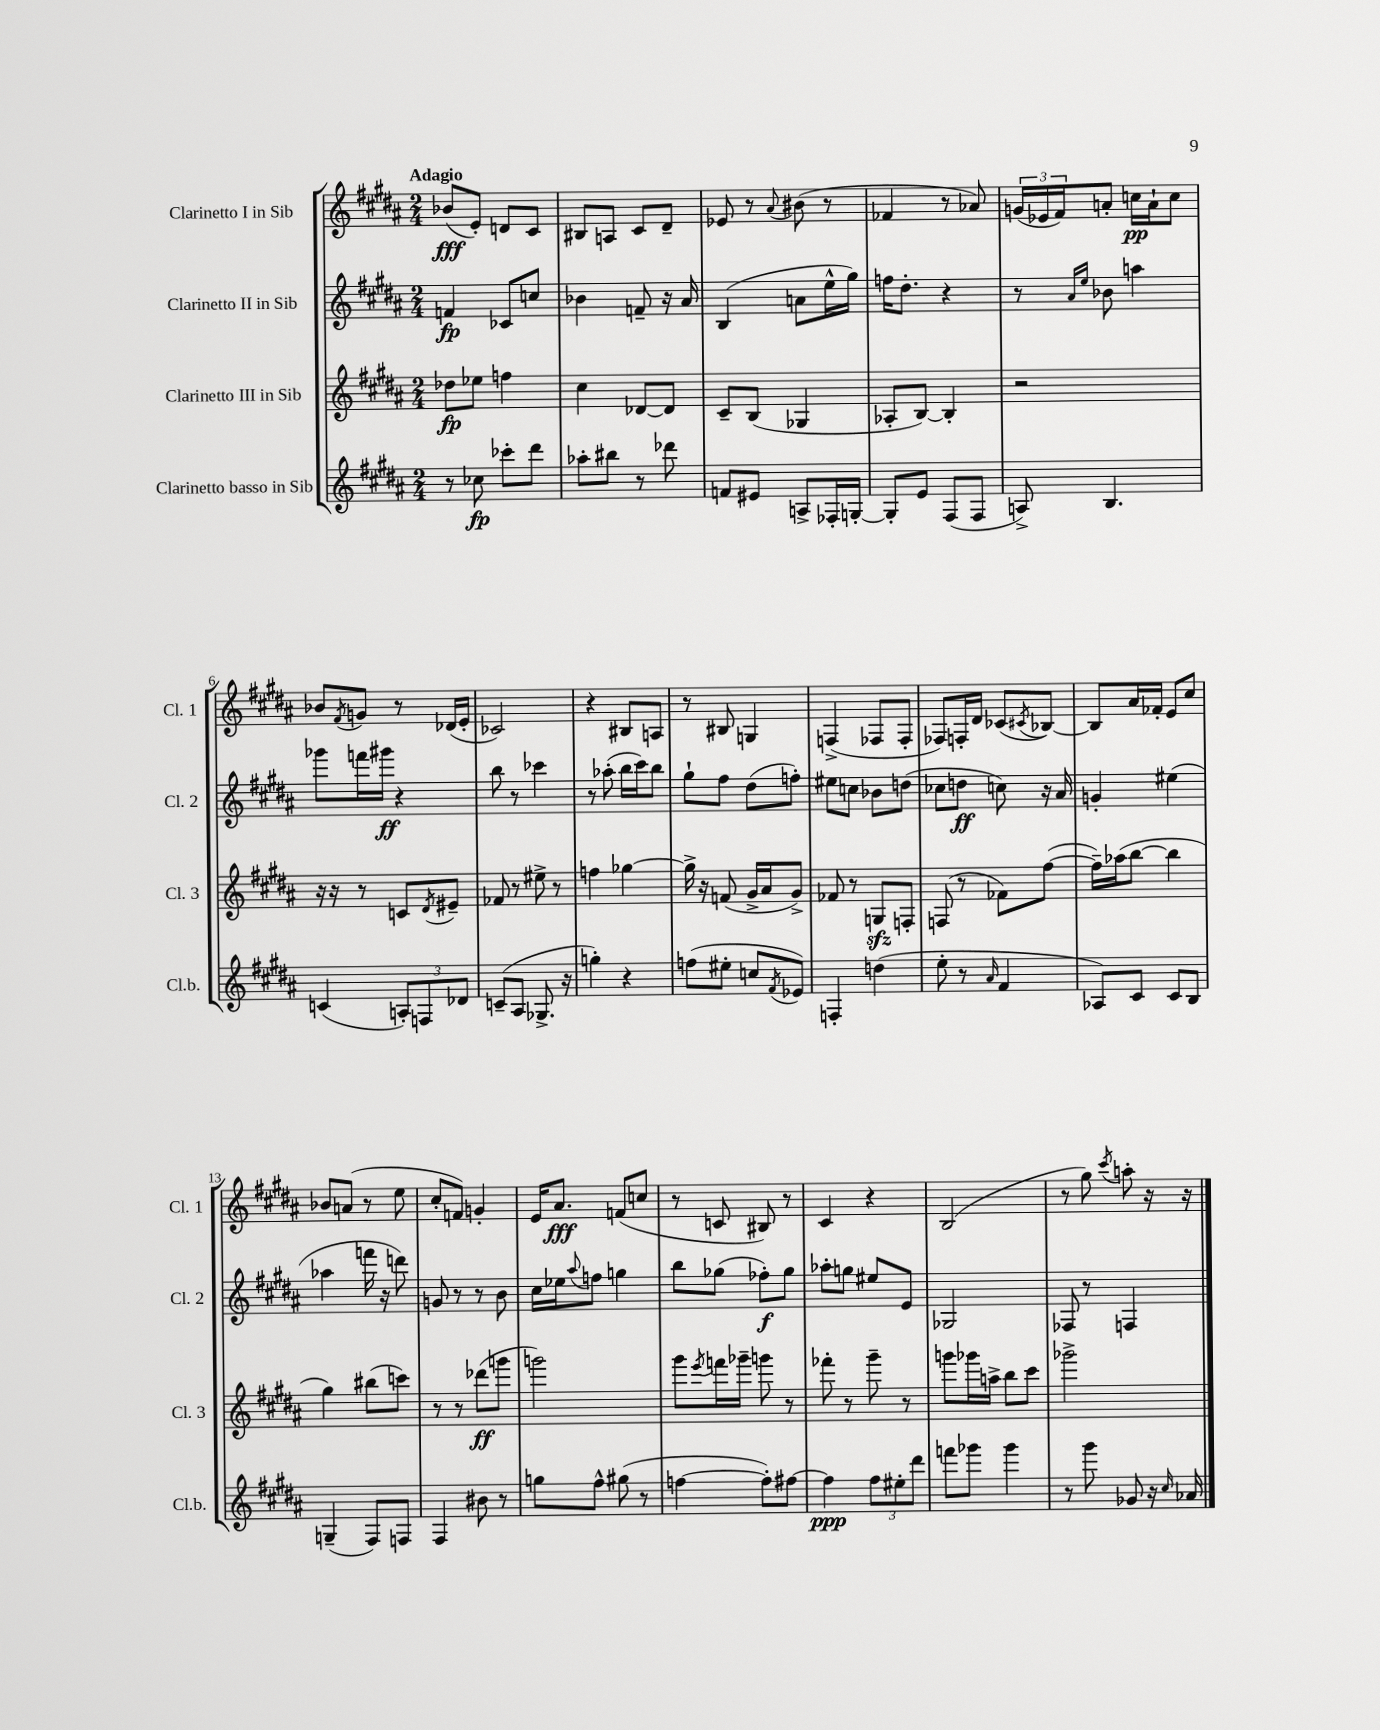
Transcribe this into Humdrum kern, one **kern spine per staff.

**kern	**dynam	**kern	**dynam	**kern	**dynam	**kern	**dynam
*part4	*part4	*part3	*part3	*part2	*part2	*part1	*part1
*staff4	*staff4	*staff3	*staff3	*staff2	*staff2	*staff1	*staff1
*I"Clarinetto basso in Sib	*	*I"Clarinetto III in Sib	*	*I"Clarinetto II in Sib	*	*I"Clarinetto I in Sib	*
*I'Cl.b.	*	*I'Cl. 3	*	*I'Cl. 2	*	*I'Cl. 1	*
*clefG2	*	*clefG2	*	*clefG2	*	*clefG2	*
*k[f#c#g#d#a#]	*	*k[f#c#g#d#a#]	*	*k[f#c#g#d#a#]	*	*k[f#c#g#d#a#]	*
*M2/4	*	*M2/4	*	*M2/4	*	*M2/4	*
=1	=1	=1	=1	=1	=1	=1	=1
!	!	!	!	!	!	!LO:TX:a:B:t=Adagio	!
8r	.	8dd-X\L	fp	4fn/	fp	(8b-X/L	fff
8cc-X\	fp	8ee-X\J	.	.	.	8e'/J)	.
8ccc-X'\L	.	4ffn\	.	8c-X/L	.	8dn/L	.
8ddd#\J	.	.	.	8ccn/J	.	8c#/J	.
=2	=2	=2	=2	=2	=2	=2	=2
8aa-X'\L	.	4cc#\	.	4b-X\	.	8B#X/L	.
8bb#X\J	.	.	.	.	.	8An/J	.
8r	.	[8d-X/L	.	8fn~/	.	8c#/L	.
8ddd-X\	.	8d-/J]	.	16r	.	8d#~/J	.
.	.	.	.	16a#/	.	.	.
=3	=3	=3	=3	=3	=3	=3	=3
8fn/L	.	8c#~/L	.	(4B/	.	8e-X/	.
8e#X/J	.	(8B/J	.	.	.	8r	.
.	.	.	.	.	.	8qqa#/	.
8An^/L	.	4G-X/	.	8an\L	.	(8b#X\	.
16F-X'/L	.	.	.	16ee^^\L	.	8r	.
[16Gn'/JJ	.	.	.	16gg#\JJ)	.	.	.
=4	=4	=4	=4	=4	=4	=4	=4
8G'/L]	.	8A-X'/L	.	16ffn\KL	.	4f-X/	.
.	.	.	.	8.dd#'\J	.	.	.
8e/J	.	[8B/J)	.	.	.	.	.
(8F#/L	.	4B'/]	.	4r	.	8r	.
8F#/J	.	.	.	.	.	8a-X/)	.
=5	=5	=5	=5	=5	=5	=5	=5
8An^/)	.	2r	.	8r	.	(24gn/LL	.
.	.	.	.	.	.	24e-X/	.
.	.	.	.	.	.	24f#/J)	.
.	.	.	.	16qqa#/LL	.	.	.
.	.	.	.	16qqee/JJ	.	.	.
4.B/	.	.	.	8b-X\	.	8an'/J	.
.	.	.	.	4aan\	.	16ccn\LL	pp
.	.	.	.	.	.	16a`\J	.
.	.	.	.	.	.	8cc\J	.
!!LO:LB:g=z
=6	=6	=6	=6	=6	=6	=6	=6
(4cn/	.	16r	.	8ggg-X\L	.	8b-X/L	.
.	.	16r	.	.	.	.	.
.	.	.	.	.	.	8qf#/	.
.	.	8r	.	16fffn\L	.	8gn/J	.
.	.	.	.	16ggg#X\JJ	ff	.	.
12An'/L)	.	8cn/L	.	4r	.	8r	.
12Fn/	.	.	.	.	.	.	.
.	.	8qd#/	.	.	.	.	.
.	.	8e#X~/J	.	.	.	(16d-X/LL	.
12d-X/J	.	.	.	.	.	.	.
.	.	.	.	.	.	16e'/JJ	.
=7	=7	=7	=7	=7	=7	=7	=7
(8cn~/L	.	8f-X/	.	8bb\	.	2c-X/)	.
8A#/J	.	8r	.	8r	.	.	.
8.G-X^/	.	8ee#X^\	.	4ccc-X\	.	.	.
.	.	8r	.	.	.	.	.
16r	.	.	.	.	.	.	.
=8	=8	=8	=8	=8	=8	=8	=8
4ggn'\)	.	4ffn\	.	8r	.	4r	.
.	.	.	.	(8aa-X'\	.	.	.
4r	.	[4gg-X\	.	16bb\LL	.	8B#X/L	.
.	.	.	.	16ccc#\J)	.	.	.
.	.	.	.	8bb\J	.	8An/J	.
=9	=9	=9	=9	=9	=9	=9	=9
(8ffn\L	.	16gg-^\]	.	8gg#`\L	.	8r	.
.	.	16r	.	.	.	.	.
8ee#X'\J	.	(8fn/	.	8ff#\J	.	8B#X/	.
8ccn/L	.	16g#^/LL	.	(8dd#\L	.	4Gn/	.
.	.	16a#/J	.	.	.	.	.
8qf#/	.	.	.	.	.	.	.
8e-X/J)	.	8g#^/J)	.	8ffn'\J)	.	.	.
=10	=10	=10	=10	=10	=10	=10	=10
4Fn'/	.	8f-X/	.	8ee#X\L	.	(4Fn^/	.
.	.	8r	.	8ccn\J	.	.	.
(4ddn\	.	8Gnzz/L	.	8b-X\L	.	8F-X/L	.
.	.	8Fn'/J	.	(8ddn\J	.	8F-'/J	.
=11	=11	=11	=11	=11	=11	=11	=11
8ee'\	.	(8Fn/	.	8cc-X\L	.	8F-X/L)	.
8r	.	8r	.	8ddn\J	ff	16Fn'/L	.
.	.	.	.	.	.	16d#/JJ	.
16qqa#/	.	.	.	.	.	.	.
4f#/	.	8f-X\L)	.	8ccn\)	.	(8c-X/L	.
.	.	.	.	.	.	8qc#X/	.
.	.	([8ff#\J	.	16r	.	[8B-X/J)	.
.	.	.	.	16a#/	.	.	.
=12	=12	=12	=12	=12	=12	=12	=12
8A-X/L)	.	16ff#~\LL])	.	4gn'/	.	8B-/L]	.
.	.	(16aa-X\J	.	.	.	.	.
8c#/J	.	[8bb\J	.	.	.	16a#/L	.
.	.	.	.	.	.	16f-X'/JJ	.
8c#/L	.	4bb\]	.	(4ee#X\	.	8e/L	.
8B/J	.	.	.	.	.	8cc#/J	.
!!LO:LB:g=z
=13	=13	=13	=13	=13	=13	=13	=13
(4Gn~/	.	4gg#\)	.	4aa-X\	.	8b-X/L	.
.	.	.	.	.	.	(8an/J	.
8F#/L)	.	(8bb#X\L	.	16fffn\	.	8r	.
.	.	.	.	16r	.	.	.
8Fn/J	.	8cccn\J)	.	8dddn\)	.	8ee\	.
=14	=14	=14	=14	=14	=14	=14	=14
4F#/	.	8r	.	8gn/	.	8cc#'/L	.
.	.	8r	.	8r	.	8fn/J)	.
8b#X\	.	(8ddd-X\L	ff	8r	.	4gn'/	.
8r	.	8gggn\J	.	8b\	.	.	.
=15	=15	=15	=15	=15	=15	=15	=15
8ggn\L	.	2gggn\)	.	16cc#\LL	.	16e/KL	.
.	.	.	.	16ee-X\J	.	8.a#/J	fff
.	.	.	.	8qqaa#/	.	.	.
8ff#^^\J	.	.	.	8ffn\J	.	.	.
(8gg#X\	.	.	.	4ggn\	.	(8fn/L	.
8r	.	.	.	.	.	8ccn/J	.
=16	=16	=16	=16	=16	=16	=16	=16
[4ffn\	.	8ggg#\L	.	8bb\L	.	8r	.
.	.	8qeee/	.	.	.	.	.
.	.	16fffn\L	.	(8gg-X\J	.	8cn/	.
.	.	16ggg-X~\JJ	.	.	.	.	.
8ff'\L])	.	8gggn\	.	8ff-X'\L)	f	8B#X/)	.
[8ff#X\J	.	8r	.	8gg-\J	.	8r	.
=17	=17	=17	=17	=17	=17	=17	=17
4ff#\]	ppp	8fff-X'\	.	8aa-X'\L	.	4c#/	.
.	.	8r	.	8ggn\J	.	.	.
12ff#\L	.	8ggg#~\	.	8ee#X/L	.	4r	.
12ee#X'\	.	.	.	.	.	.	.
.	.	8r	.	8e/J	.	.	.
12ddd#\J	.	.	.	.	.	.	.
=18	=18	=18	=18	=18	=18	=18	=18
8fffn\L	.	8gggn\L	.	2G-X/	.	(2B/	.
8ggg-X\J	.	16ggg-X\L	.	.	.	.	.
.	.	16aan^\JJ	.	.	.	.	.
4ggg-\	.	8bb\L	.	.	.	.	.
.	.	8ccc#\J	.	.	.	.	.
=19	=19	=19	=19	=19	=19	=19	=19
8r	.	2ggg-X^\	.	8F-X/	.	8r	.
8ggg#\	.	.	.	8r	.	8gg#\)	.
.	.	.	.	.	.	8qccc#/	.
8g-X/	.	.	.	4Fn/	.	8aan'\	.
16r	.	.	.	.	.	16r	.
16qqcc#/	.	.	.	.	.	.	.
16a-X/	.	.	.	.	.	16r	.
==	==	==	==	==	==	==	==
*-	*-	*-	*-	*-	*-	*-	*-
